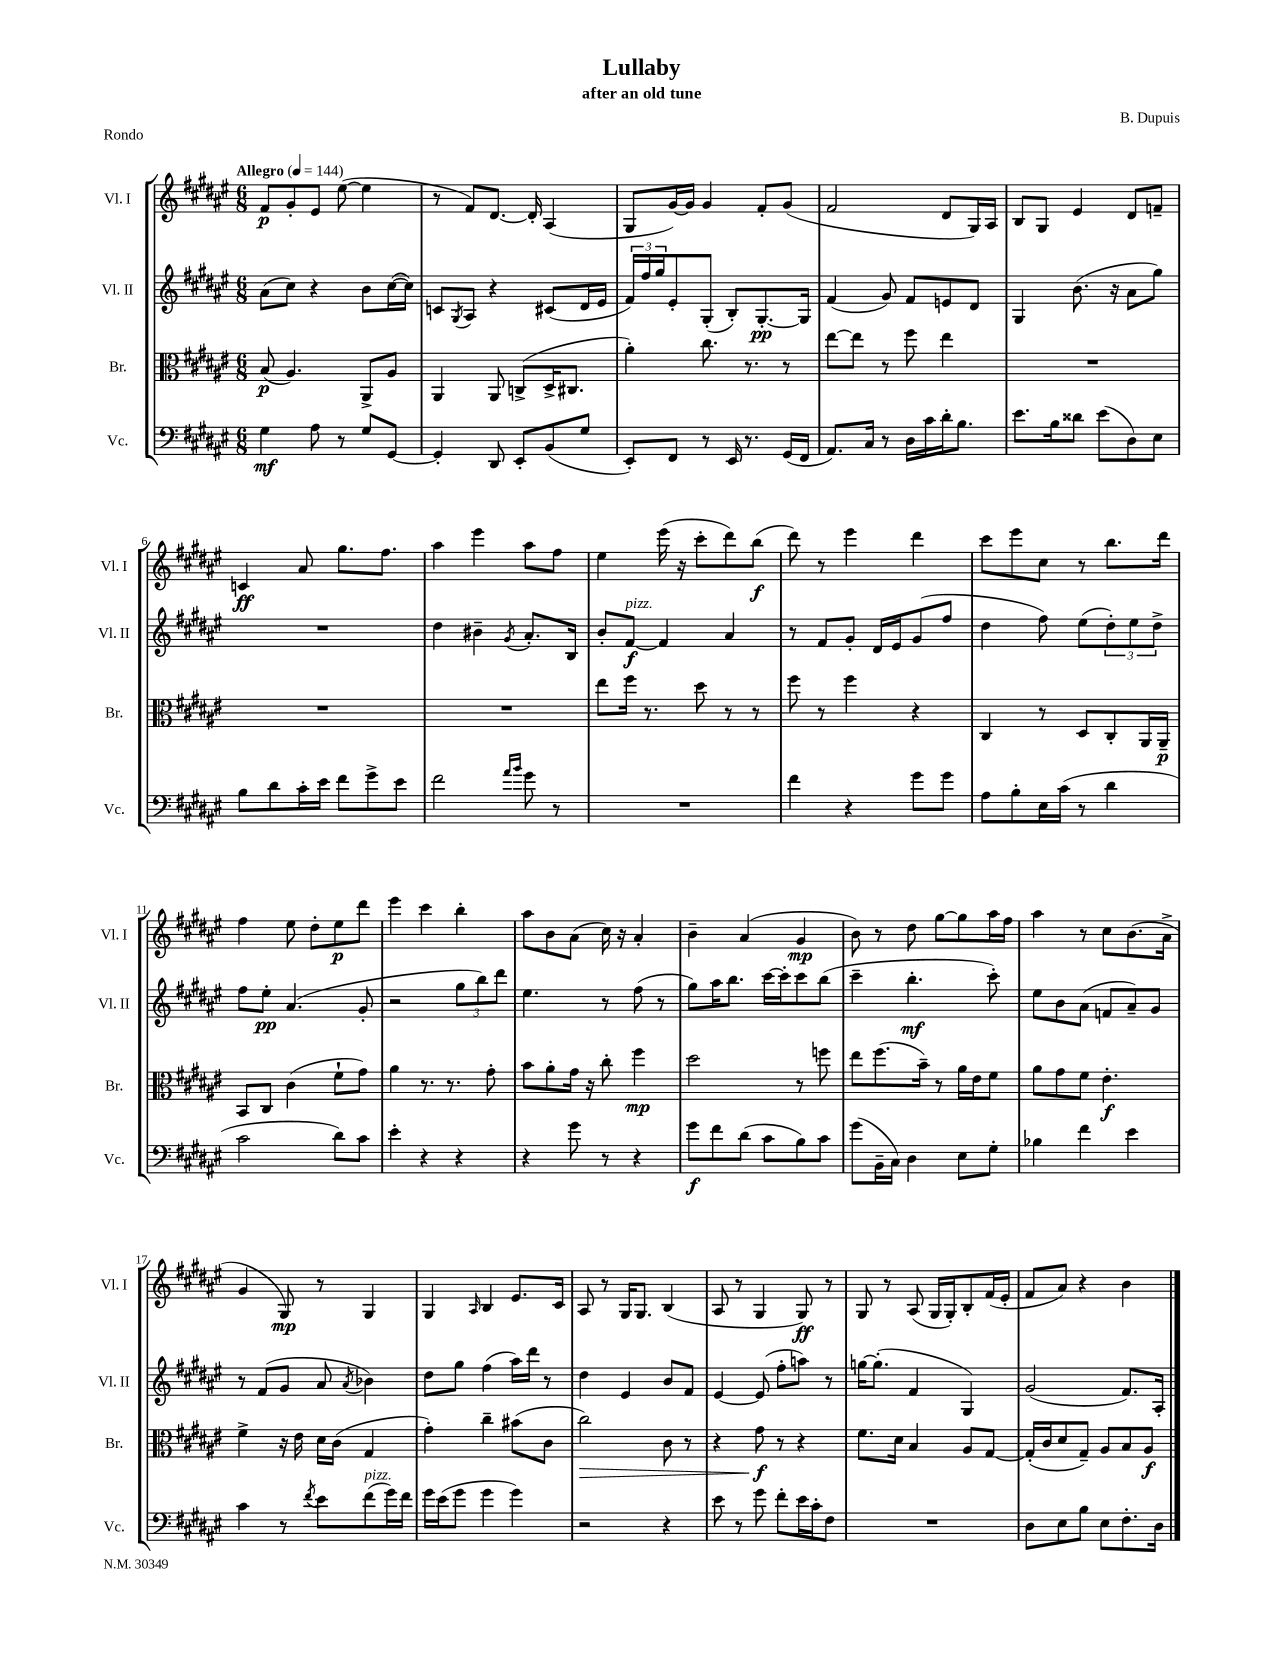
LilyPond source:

\header { title = "Lullaby" composer = "B. Dupuis" subtitle = "after an old tune" piece = "Rondo" }
<<
\new StaffGroup <<
\new Staff = "s0" \with { instrumentName = "Vl. I" shortInstrumentName = "Vl. I" } {
    \clef treble \key fis \major \numericTimeSignature \time 6/8 \tempo "Allegro" 4 = 144
    fis'8\p gis'8-. eis'8 eis''8~( eis''4 |
    r8 fis'8) dis'8.~ dis'16-. ais4( |
    gis8 gis'16~) gis'16 gis'4 fis'8-. gis'8( |
    fis'2 dis'8 gis16) ais16 |
    b8 gis8 eis'4 dis'8 f'8-- |
    c'4\ff ais'8 gis''8. fis''8. |
    ais''4 eis'''4 ais''8 fis''8 |
    eis''4 eis'''16( r16 cis'''8-. dis'''8) b''8\f( |
    dis'''8) r8 eis'''4 dis'''4 |
    cis'''8 eis'''8 cis''8 r8 b''8. dis'''16 |
    fis''4 eis''8 dis''8-. eis''8\p dis'''8 |
    eis'''4 cis'''4 b''4-. |
    ais''8 b'8 ais'8( cis''16) r16 ais'4-. |
    b'4-- ais'4( gis'4\mp |
    b'8) r8 dis''8 gis''8~ gis''8 ais''16 fis''16 |
    ais''4 r8 cis''8 b'8.( ais'16-> |
    gis'4 gis8\mp) r8 gis4 |
    gis4 \grace { ais16 } b4 eis'8. cis'16 |
    ais8 r8 gis16 gis8. b4( |
    ais8 r8 gis4 gis8\ff) r8 |
    gis8 r8 ais8( gis16 gis16-.) b8-. fis'16( eis'16-. |
    fis'8 ais'8) r4 b'4 \bar "|." |
}
\new Staff = "s1" \with { instrumentName = "Vl. II" shortInstrumentName = "Vl. II" } {
    \clef treble \key fis \major \numericTimeSignature \time 6/8
    ais'8( cis''8) r4 b'8 cis''16~( cis''16) |
    c'8 \acciaccatura { gis8 } ais8 r4 cis'8( dis'16 eis'16 |
    \tuplet 3/2 { fis'16) fis''16 gis''16 } eis'8-. gis8-.( b8-.) gis8.~-.\pp gis16 |
    fis'4( gis'8) fis'8 e'8 dis'8 |
    gis4 b'8.( r16 ais'8 gis''8) |
    R2. |
    dis''4 bis'4-- \acciaccatura { gis'8 } ais'8.-. b16 |
    b'8-. fis'8~\f^\markup { \italic "pizz." } fis'4 ais'4 |
    r8 fis'8 gis'8-. dis'16 eis'16 gis'8( fis''8 |
    dis''4 fis''8) eis''8( \tuplet 3/2 { dis''8-.) eis''8 dis''8-> } |
    fis''8 eis''8-.\pp ais'4.( gis'8-. |
    r2 \tuplet 3/2 { gis''8 b''8) dis'''8 } |
    eis''4. r8 fis''8( r8 |
    gis''8) ais''16 b''8. cis'''16~ cis'''16-. cis'''8 b''8( |
    cis'''4-- b''4.-.\mf cis'''8-.) |
    eis''8 b'8 ais'8( f'8 ais'8--) gis'8 |
    r8 fis'8( gis'8 ais'8 \acciaccatura { ais'8 } bes'4) |
    dis''8 gis''8 fis''4( ais''16) dis'''16 r8 |
    dis''4 eis'4 b'8 fis'8 |
    eis'4~ eis'8( fis''8-. a''8) r8 |
    g''16~ g''8.-.( fis'4 gis4) |
    gis'2( fis'8.) ais16-. \bar "|." |
}
\new Staff = "s2" \with { instrumentName = "Br." shortInstrumentName = "Br." } {
    \clef alto \key fis \major \numericTimeSignature \time 6/8
    b8\p( ais4.) ais,8-> ais8 |
    ais,4 ais,8 c8->( dis16-> cis8. |
    ais'4-.) cis''8. r8. r8 |
    eis''8~ eis''8 r8 fis''8 eis''4 |
    R2. |
    R2. |
    R2. |
    eis''8 fis''16 r8. dis''8 r8 r8 |
    fis''8 r8 fis''4 r4 |
    cis4 r8 dis8 cis8-. ais,16 ais,16--\p |
    b,8 cis8 cis'4( fis'8-! gis'8) |
    ais'4 r8. r8. gis'8-. |
    b'8 ais'8-. gis'16 r16 cis''8-. fis''4\mp |
    dis''2 r8 f''8 |
    eis''8 fis''8.( b'16--) r8 ais'16 eis'16 fis'8 |
    ais'8 gis'8 fis'8 eis'4.-.\f |
    fis'4-> r16 eis'16 dis'16 cis'16( gis4 |
    gis'4-.) cis''4-- bis'8( cis'8 |
    cis''2\>) cis'8 r8 |
    r4 gis'8\f\! r8 r4 |
    fis'8. dis'16 b4 ais8 gis8~ |
    gis16-.( cis'16 dis'8 gis8--) ais8 b8 ais8\f \bar "|." |
}
\new Staff = "s3" \with { instrumentName = "Vc." shortInstrumentName = "Vc." } {
    \clef bass \key fis \major \numericTimeSignature \time 6/8
    gis4\mf ais8 r8 gis8 gis,8~ |
    gis,4-. dis,8 eis,8-. b,8( gis8 |
    eis,8-.) fis,8 r8 eis,16 r8. gis,16( fis,16 |
    ais,8.) cis16 r8 dis16 cis'16 dis'16-. b8. |
    eis'8. b16 disis'8 eis'8( dis8) eis8 |
    b8 dis'8 cis'16-. eis'16 fis'8 gis'8-> eis'8 |
    fis'2 \grace { ais'16 b'16 } gis'8 r8 |
    R2. |
    fis'4 r4 gis'8 gis'8 |
    ais8 b8-. eis16 cis'16( r8 dis'4 |
    cis'2 dis'8) cis'8 |
    eis'4-. r4 r4 |
    r4 gis'8 r8 r4 |
    gis'8\f fis'8 dis'8( cis'8 b8) cis'8 |
    gis'8( b,16-- cis16) dis4 eis8 gis8-. |
    bes4 fis'4 eis'4 |
    cis'4 r8 \acciaccatura { fis'8 } eis'8 fis'8^\markup { \italic "pizz." }( gis'16) fis'16 |
    gis'16 eis'16( gis'8 gis'4 gis'4) |
    r2 r4 |
    eis'8 r8 gis'8 fis'8-. eis'16 cis'16-. fis8 |
    R2. |
    dis8 eis8 b8 eis8 fis8.-. dis16 \bar "|." |
}
>>
>>
